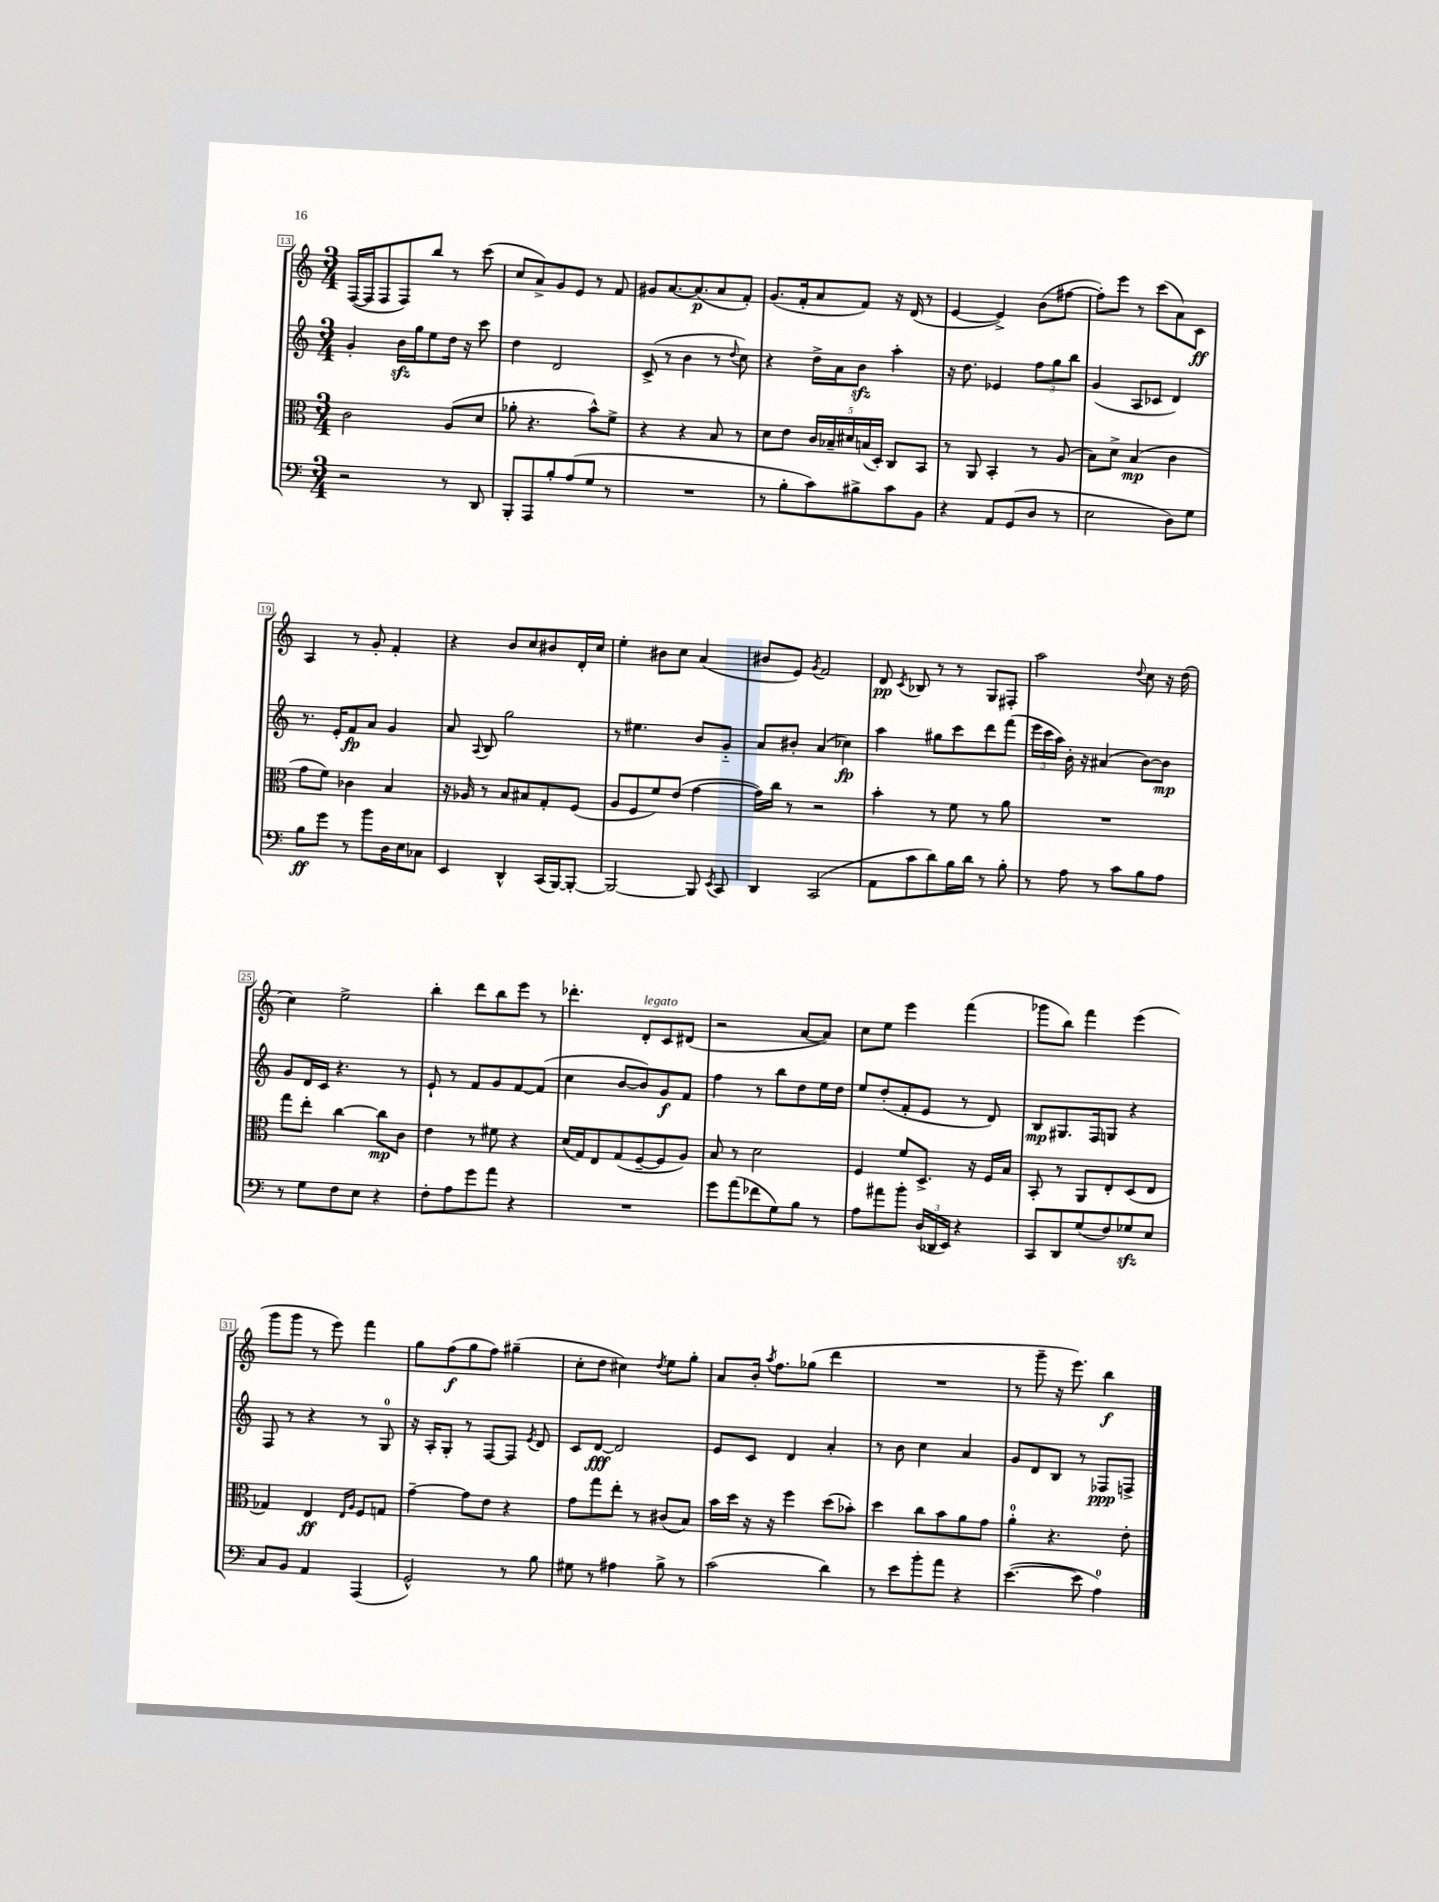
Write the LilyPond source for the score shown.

<<
\new StaffGroup <<
\new Staff = "s0" {
    \clef treble \key c \major \numericTimeSignature \time 3/4
    \autoBeamOff f16[~( f16 f8 f8) b''8] r8 c'''8( |
    c''8[ a'8->) g'8 e'8] r8 f'8 |
    gis'8[ a'8.~ a'8.\p( a'8 f'8]-.) |
    g'8.[( f'16-. a'8 f'8]) r16 d'16( r8 |
    e'4~ e'4->) b'8[( fis''8]~ |
    fis''8[-.) e'''8] r8 c'''8[( a'8) c'8]\ff |
    a4 r8 g'8-. f'4-. |
    r4 b'8[ c''8 bis'8 d'16-. c''16] |
    e''4-. bis'8[ c''8] a'4( |
    bis'8[ e'8]) \acciaccatura { g'8 } f'2 |
    d'8\pp \acciaccatura { c'8 } bes8 r8 r8 g8[ fis8]-. |
    a''2 \appoggiatura { d''8 } c''8 r16 d''16( |
    c''4) e''2-> |
    b''4-. d'''8[ b''8 e'''8] r8 |
    des'''4.-. d'8[-.^\markup { \italic "legato" } c'8 dis'8]( |
    r2 a'8[~ a'8]) |
    c''8[ e''8] e'''4 f'''4( |
    ges'''8[ b''8]) f'''4 e'''4( |
    g'''8[ g'''8] r8 e'''8) f'''4 |
    g''8[ f''8\f( g''8 f''8]) gis''4--( |
    c''8[-. d''8] cis''4) \acciaccatura { d''8 } e''8[ g''8]-. |
    a'8[ b'16]-. \acciaccatura { a''8 } f''8.[ ges''8]( d'''4 |
    R2. |
    r8 g'''8-- r16 e'''8.) b''4\f \bar "|." |
}
\new Staff = "s1" {
    \clef treble \key c \major \numericTimeSignature \time 3/4
    \autoBeamOff g'4-. b'16[\sfz g''16 e''8 d''16] r16 c'''8 |
    d''4 d'2 |
    c'8->( r8 b'4 r8 \appoggiatura { d''8 } c''8) |
    r4 d''16[-> a'16 b'8]\sfz a''4-. |
    r16 d''8. ees'4 \tuplet 3/2 { f''8[ g''8 b''8] } |
    g'4( a8[ ces'8] d'4) |
    r8. e'16[-. f'8\fp a'8] g'4 |
    a'8 \appoggiatura { a8 } b8 g''2 |
    r8 eis''4. b'8[ g'8]-_ |
    a'8[ bis'8]-. a'4( ces''4\fp) |
    a''4 gis''8[ c'''8 d'''8 f'''8]( |
    \tuplet 3/2 { e'''16[ c'''16 a''16]) } b'16-. r16 ais'4( b'8[~) b'8]\mp |
    g'8[ d'16 c'16] r4. r8 |
    e'8-! r8 f'8[ g'8 f'8~ f'8]( |
    c''4 b'8[~ b'8) g'8\f f'8] |
    f''4 r8 b''8[ d''8 e''16 d''16] |
    e''8[ d''8-.( f'8-. e'8] r8 d'8) |
    b8[\mp gis8. f16 g8] r4 |
    f8 r8 r4 r8 g8-0 |
    r16 a16[-. g8]-. r8 f8[~ f8] \acciaccatura { e'8 } d'8 |
    c'8[ d'8]~\fff d'2 |
    e'8[ c'8] d'4 a'4-. |
    r8 b'8 c''4 a'4 |
    g'8[ d'8 b8] r8 fes8[\ppp f8]-> \bar "|." |
}
\new Staff = "s2" {
    \clef alto \key c \major \numericTimeSignature \time 3/4
    \autoBeamOff c'2 a8[( d'8] |
    aes'8-. r4. b'8[-^) f'8]-> |
    r4 r4 b8 r8 |
    d'8[ e'8] \tuplet 5/4 { c'16[ bes16-- dis'16 b16( d16]-.) } c8[ b,8] |
    r8 a,8 b,4-. r8 a8( |
    b8[) d'8]-> b4\mp( c'4 |
    g'8[ f'8]) ces'4 b4 |
    r16 aes16 r8 b8[ bis8 g8-. f8]( |
    a8[ f8 f'8) e'8]( g'4~ |
    g'16[) c''16] r8 r2 |
    b'4-. r8 f'8 r8 a'8 |
    R2. |
    g''8[ e''8]-. c''4~ c''8[\mp c'8] |
    e'4 r8 fis'8 r4 |
    d'16[( g16) e8 g8( f8~-- f8 a8]) |
    b8 r8 d'2 |
    f4 f'8[ d8.]-> r16 f16[ b16] |
    b,8-. r8 a,8[ e8-. d8( e8] |
    ges4) e4\ff \grace { e16[ a16] } f8[ g8] |
    g'4~-- g'8[ e'8] r4 |
    g'8[ g''8 e''8]-. r8 cis'8[( b8]) |
    b'16[ d''16] r16 r16 f''4 d''8[( bes'8]-.) |
    d''4 c''8[ b'8 a'8 g'8] |
    a'4-0-. r4. e'8-. \bar "|." |
}
\new Staff = "s3" {
    \clef bass \key c \major \numericTimeSignature \time 3/4
    \autoBeamOff r2 r8 d,8 |
    b,,8[-. a,,8 b8-. a8( g8] r8 |
    R2. |
    r8 b8[-. c'8) bis8-> c'8 b,8] |
    r4 a,8[ g,8( d8] r8 |
    e2 d8[) g8] |
    b8[\ff g'8] r8 b'8[ d16 e16 ces8] |
    e,4 d,4-^ c,16[( b,,16~) b,,8]~-. |
    b,,2~ b,,8 \acciaccatura { e,8 } c,8 |
    d,4 c,2( |
    a,8[ c'8 d'8) b16 d'16] r8 b8-. |
    r8 a8 r8 c'8[ b8 a8] |
    r8 g8[ f8 e8] r4 |
    f8[-. a8 g'8 a'8] r4 |
    R2. |
    g'8[ a'8( fes'8 g8) b8] r8 |
    a8[ ais'8 b'8]-. \tuplet 3/2 { d16[( des,16 e,16]) } r4 |
    c,8[ d,8 g8( f8) ges8\sfz e8] |
    c8[ b,8] a,4 a,,4( |
    g,2-^) r8 b8 |
    gis8 r8 ais4 b8-> r8 |
    c'2( d'4) |
    r8 e'8[ b'8-. a'8] r4 |
    e'4.~( e'8 a4-0) \bar "|." |
}
>>
>>
\layout { \context { \Score currentBarNumber = #13 \override BarNumber.stencil = #(make-stencil-boxer 0.1 0.3 ly:text-interface::print) } }
